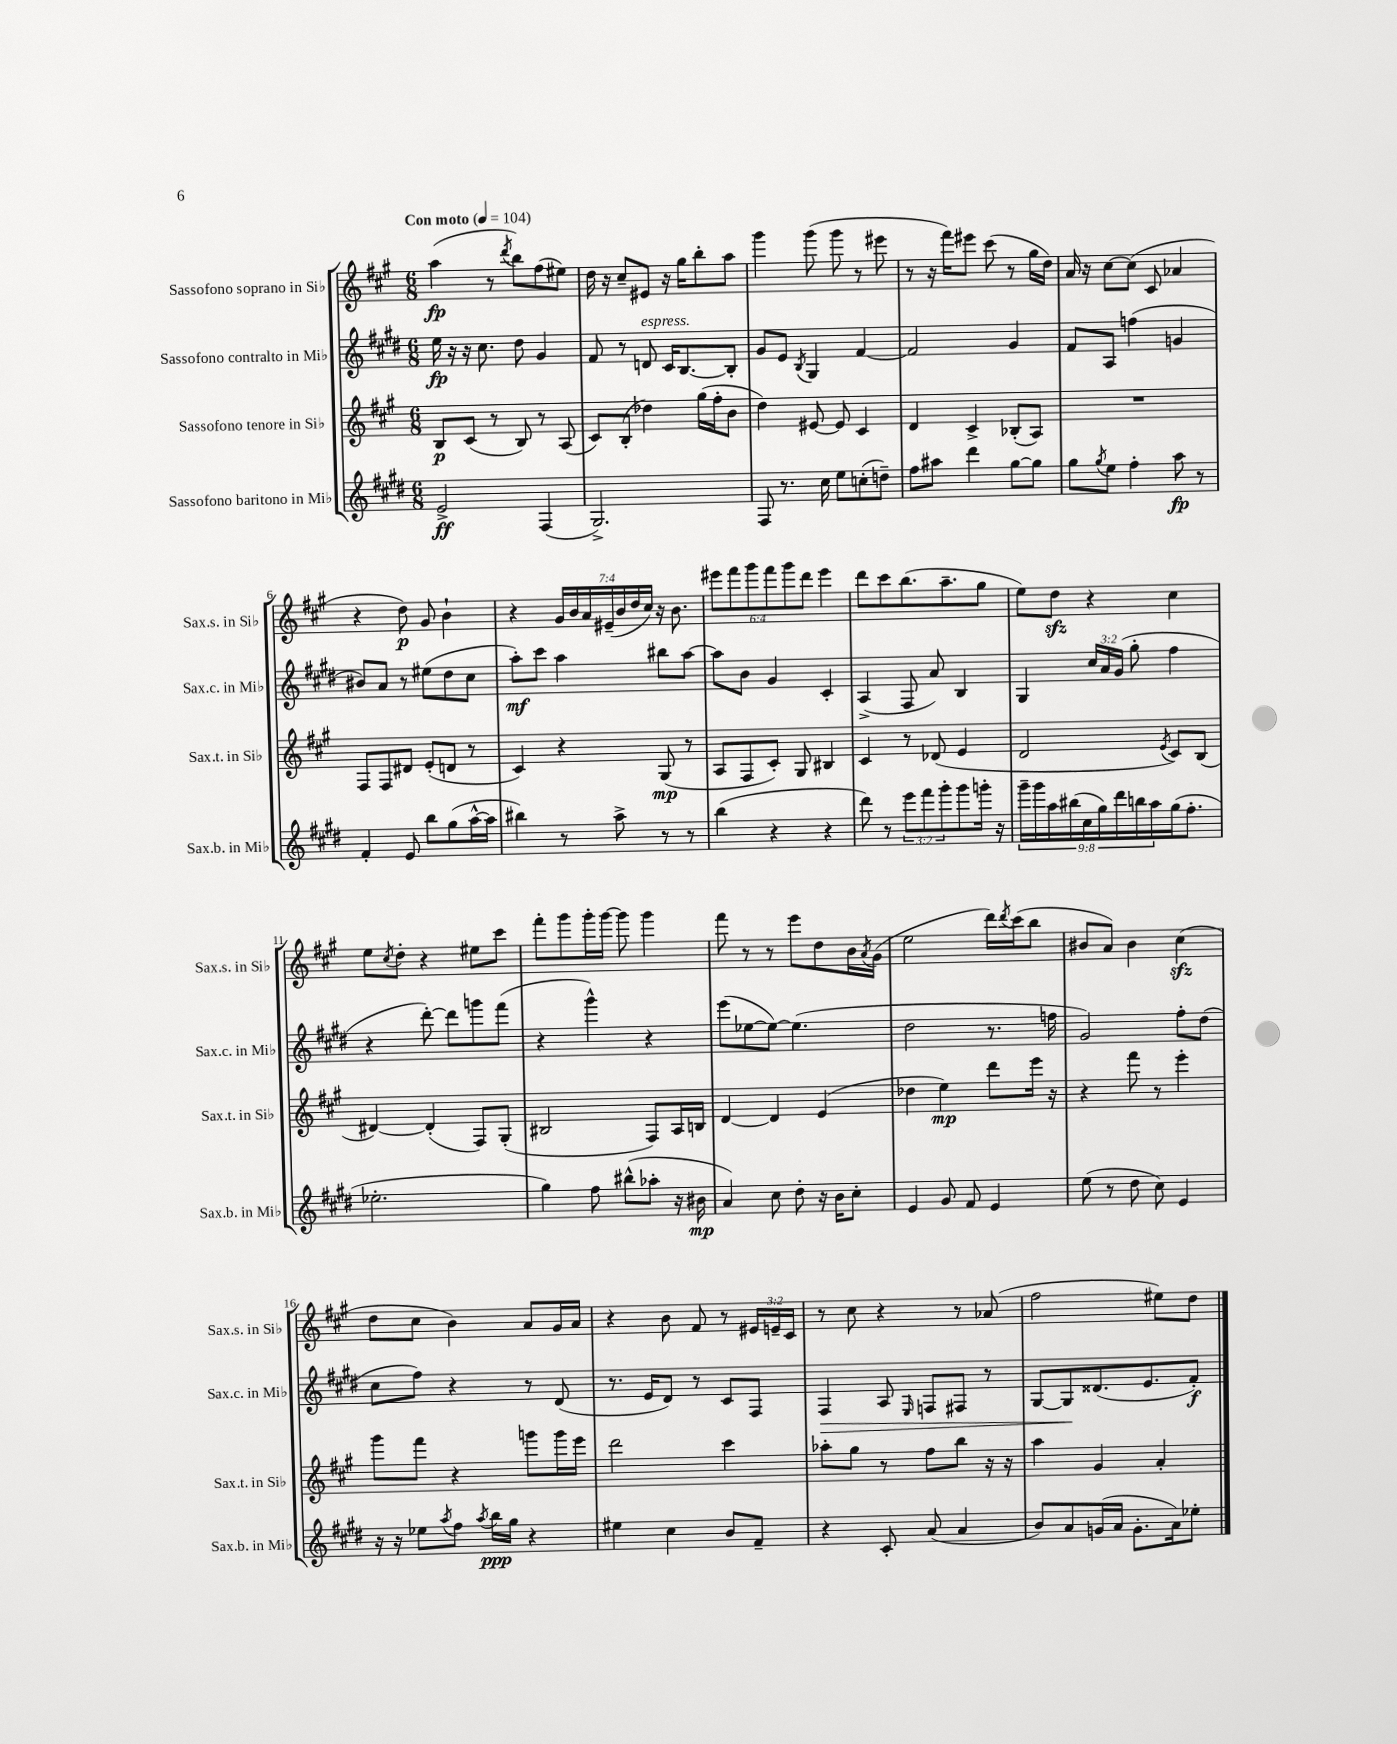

**kern	**kern	**kern	**kern
*staff4	*staff3	*staff2	*staff1
*clefG2	*clefG2	*clefG2	*clefG2
*k[f#c#g#d#]	*k[f#c#g#]	*k[f#c#g#d#]	*k[f#c#g#]
*M6/8	*M6/8	*M6/8	*M6/8
*MM104	*MM104	*MM104	*MM104
2e^	8B	16ee	(4aa
.	.	16r	.
.	(8c#	16r	.
.	.	8.cc#	.
.	8r	.	8r
.	.	.	8qddd
.	8B)	8dd#	8bb)
(4F#	8r	4g#	(8ff#
.	(8A	.	8ee#)
=	=	=	=
2.G#^)	8c#)	8f#	16dd
.	.	.	16r
.	(8B'	8r	8cc#~
.	4dd-)	8d	8e#
.	.	16c#	16r
.	.	[8.B	16gg#
.	(16gg#	.	8bb'
.	16ff#'	.	.
.	8b	8B']	8aa
=	=	=	=
8F#	4dd)	8g#	4ggg#
8.r	.	8e	.
.	.	8qB	.
.	[8e#	4G#	(8ggg#
16cc#	.	.	.
8ee	8e#]	.	8ggg#
(8cc'	4c#	[4f#	8r
8dd~)	.	.	8eee#
=	=	=	=
8ff#	4d	2f#]	8r
8aa#	.	.	16r
.	.	.	16fff#)
4ddd#	4c#^	.	8eee#
.	.	.	(8ccc#
[8gg#	(8B-'	4g#	8r
8gg#]	8A)	.	16gg#
.	.	.	16dd)
=	=	=	=
8gg#	2.r	8f#	16a
.	.	.	16r
8qgg#	.	.	.
8ee	.	8A	[8cc#
4ff#'	.	(4ff	(8cc#]
.	.	.	8c#
8aa	.	4g	4a-
8r	.	.	.
=	=	=	=
4f#'	8F#	8b#)	4r
.	8F#	8a	.
8e	8d#	8r	8dd)
8bb	(8e'	(8ee#	8g#
(8gg#	8d	8dd#	4b`
[16aa^^	8r	8cc#	.
16aa]	.	.	.
=	=	=	=
4bb#)	4c#)	8aa')	4r
.	.	8ccc#	.
8r	4r	4aa	28g#
.	.	.	28b
.	.	.	28a
.	.	.	(28e#~
8aa^	.	.	.
.	.	.	28b
.	.	.	28dd
.	.	.	28cc#)
8r	(8G#	8bb#	16r
.	.	.	8.b
8r	8r	[8aa	.
=	=	=	=
(4bb	8A	8aa]	12eee#
.	.	.	12fff#
.	8F#	8b	.
.	.	.	12ggg#
4r	8c#')	4g#	12fff#
.	.	.	12ggg#
.	8G#	.	.
.	.	.	12ddd
4r	4B#	4c#'	4eee#
=	=	=	=
8ddd#)	4c#	(4A^	8ddd
8r	.	.	8ccc#
12eee	8r	8F#	(8.bb
12fff#	.	.	.
.	(8d-	8a)	.
12ggg#'	.	.	.
.	.	.	8.aa~
8ggg#	4e	4B	.
16ggg'	.	.	8gg#
16r	.	.	.
=	=	=	=
18ggg#~	2d	4G#	8ee)
18ggg#	.	.	.
18aa	.	.	.
.	.	.	8dd
(18bb#	.	.	.
18cc#	.	.	.
.	.	24cc#	4r
18gg#)	.	.	.
.	.	24a	.
18ddd#	.	(24g#	.
.	.	8gg#'	.
18bb	.	.	.
18aa	.	.	.
.	8qe	.	.
(16gg#	8c#)	4ff#	4cc#
8.ff#'	.	.	.
.	(8B	.	.
=	=	=	=
2.ee-'	[4d#)	4r	8ee
.	.	.	8qcc#
.	.	.	8dd'
.	(4d#']	[8ddd#')	4r
.	.	8ddd#]	.
.	8F#)	8ggg	8ee#
.	(8G#'	(8fff#	8ccc#
=	=	=	=
4gg#)	2B#	4r	8fff#'
.	.	.	8ggg#
8ff#	.	4ggg#^^)	16ggg#'
.	.	.	[16ggg#
(8bb#^^	.	.	8ggg#]
8aa-'	8F#)	4r	4ggg#
16r	16A	.	.
16b#	16B	.	.
=	=	=	=
4a)	[4d	(8eee	8fff#
.	.	[8ee-	8r
8cc#	4d]	8ee-_)	8r
8dd#'	.	(4.ee-]	8eee
16r	(4e	.	8dd
16b	.	.	.
8cc#'	.	.	16b
.	.	.	8qa
.	.	.	(16g#
=	=	=	=
4e	4dd-	2dd#	2ee
8g#	4ee)	.	.
8f#	.	.	.
4e	8ddd	8.r	16ddd)
.	.	.	8qddd
.	.	.	(16ccc#
.	16eee	.	8bb
.	16r	16ff	.
=	=	=	=
(8ee	4r	2g#)	8b#
8r	.	.	8a)
8dd#	8fff#	.	4b#
8cc#)	8r	.	.
4e	4eee'	8ff#'	(4cc#
.	.	(8dd#	.
=	=	=	=
16r	8ggg#	8cc#	8dd
16r	.	.	.
8ee-	8fff#	8ff#)	8cc#
8qaa	.	.	.
8ff#	4r	4r	4b)
8qaa	.	.	.
16bb	.	.	.
16gg#	.	.	.
4r	8ggg	8r	8a
.	16ggg	(8d#	16g#
.	16eee	.	16a
=	=	=	=
4ee#	2ddd	8.r	4r
.	.	16e	.
4cc#	.	8d#)	8b
.	.	8r	8f#
8b	4ccc#	8c#	8r
8f#~	.	8F#	24e#
.	.	.	24e~
.	.	.	24c#
=	=	=	=
4r	8aa-'	4F#	8r
.	8gg#	.	8cc#
8c#'	8r	8A	4r
.	.	16qqE	.
(8a	8ff#	8F	.
4a	8bb	8F#	8r
.	16r	8r	(8a-
.	16r	.	.
=	=	=	=
8b)	4aa	[8G#	2ff#
8a	.	8G#]	.
(16g	4g#	(8.d##	.
16a	.	.	.
8.g'	.	.	.
.	.	8.e	.
.	4a'	.	8ee#)
16a)	.	.	.
8ee-'	.	8f#')	8dd
==	==	==	==
*-	*-	*-	*-
